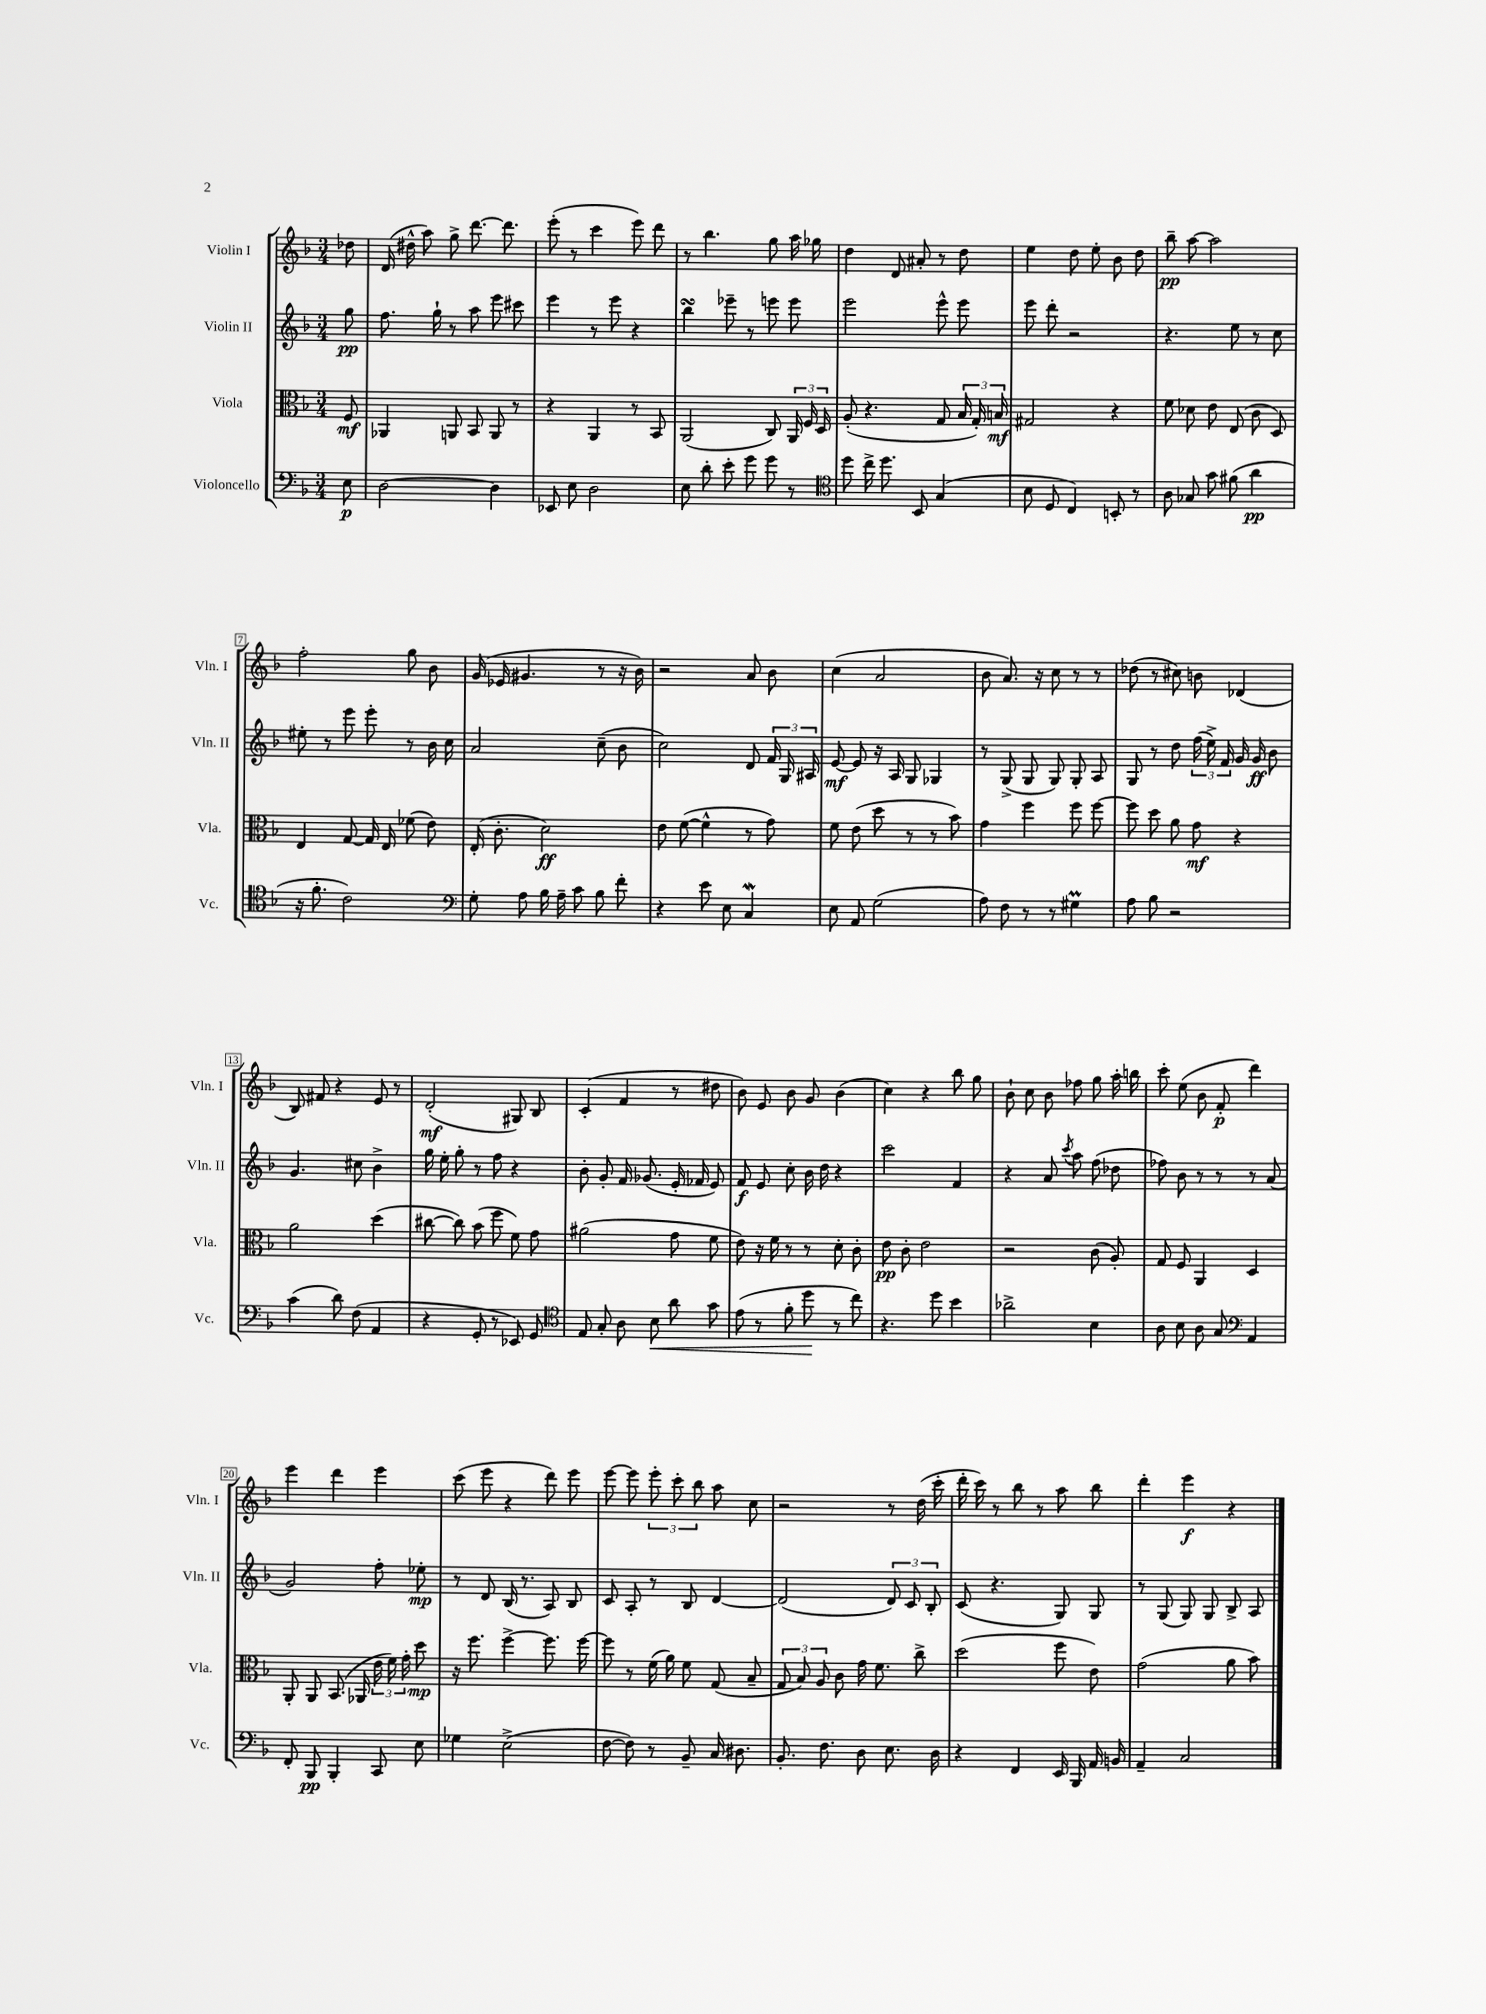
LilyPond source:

<<
\new StaffGroup <<
\new Staff = "s0" \with { instrumentName = "Violin I" shortInstrumentName = "Vln. I" } {
    \clef treble \key f \major \numericTimeSignature \time 3/4 \partial 8
    \autoBeamOff des''8 |
    d'16( dis''16-^ a''8) g''8-> d'''8.~ d'''8. |
    e'''8-.( r8 c'''4 e'''8) d'''8 |
    r8 bes''4. g''8 a''16 ges''16 |
    d''4 d'8 ais'8-. r8 d''8 |
    e''4 d''8 e''8-. bes'8 d''8 |
    bes''8--\pp a''8~ a''2 |
    f''2-. g''8 bes'8 |
    g'16( ees'16 gis'4. r8 r16 bes'16) |
    r2 a'8 bes'8 |
    c''4( a'2 |
    bes'8 a'8.) r16 c''8 r8 r8 |
    des''8( r8 cis''8) b'8 des'4( |
    bes8) fis'8 r4 e'8 r8 |
    d'2-.\mf( gis8) bes8 |
    c'4-.( f'4 r8 dis''8 |
    bes'8) e'8 bes'8 g'8 bes'4( |
    c''4) r4 bes''8 g''8 |
    bes'8-! c''8 bes'8 fes''8 g''8 a''16-. b''16 |
    c'''8-. e''8( bes'8 f'8-.\p d'''4) |
    e'''4 d'''4 e'''4 |
    c'''8( e'''8 r4 d'''8) e'''8 |
    e'''8~ e'''8 \tuplet 3/2 { e'''8-. c'''8-. bes''8 } a''8 c''8 |
    r2 r8 d''16( c'''16-. |
    d'''16-. c'''16) r8 bes''8 r8 a''8 bes''8 |
    d'''4-. e'''4\f r4 \bar "|." |
}
\new Staff = "s1" \with { instrumentName = "Violin II" shortInstrumentName = "Vln. II" } {
    \clef treble \key f \major \numericTimeSignature \time 3/4 \partial 8
    \autoBeamOff g''8\pp |
    f''8. g''16-! r8 a''8 e'''8 cis'''8 |
    e'''4 r8 e'''8 r4 |
    bes''4\turn ees'''8-- r8 e'''8 e'''8 |
    e'''2 e'''8-^ e'''8 |
    e'''8 d'''8-. r2 |
    r4. e''8 r8 c''8 |
    eis''8-. r8 e'''8 e'''8-. r8 bes'16 c''16 |
    a'2 c''8--( bes'8 |
    c''2) d'8 \tuplet 3/2 { f'16 g16 ais16 } |
    e'8~\mf e'8 r16 a16 g8 ges4 |
    r8 g8->( g8 g8) g8-. a8 |
    g8 r8 d''8 \tuplet 3/2 { f''16( e''16->) f'16 } g'16 g'16\ff bes'8 |
    g'4. cis''8 bes'4-> |
    g''16 e''16-. g''8-. r8 f''8 r4 |
    bes'8-. g'8-. f'16 ges'8.( e'16-. fes'16 e'8) |
    f'8\f e'8 c''8-. bes'16 d''16 r4 |
    c'''2 f'4 |
    r4 a'8 \acciaccatura { c'''8 } a''8 f''8( des''8 |
    fes''8) bes'8 r8 r8 r8 a'8( |
    g'2) f''8-. ees''8-.\mp |
    r8 d'8 bes16( r8. a8) bes8 |
    c'8 a8-. r8 bes8 d'4~ |
    d'2( \tuplet 3/2 { d'8) c'8 bes8-. } |
    c'8( r4. g8) g8 |
    r8 g8( g8) g8 bes8-> a8 \bar "|." |
}
\new Staff = "s2" \with { instrumentName = "Viola" shortInstrumentName = "Vla." } {
    \clef alto \key f \major \numericTimeSignature \time 3/4 \partial 8
    \autoBeamOff f8\mf |
    aes,4 a,8 bes,8 a,8 r8 |
    r4 a,4 r8 bes,8 |
    a,2( c8) \tuplet 3/2 { a,16 f16 d16 } |
    a8-.( r4. g8 \tuplet 3/2 { bes16 g16-.) b16\mf } |
    gis2 r4 |
    f'8 des'8 e'8 e8( c'8 d8) |
    e4 g8~ g16 e16 fes'8( e'8) |
    e16-.( c'8.-. d'2\ff) |
    e'8 f'8~( f'4-^ r8 g'8) |
    f'8 e'8( d''8 r8 r8 bes'8) |
    g'4 f''4 f''8 f''8~ |
    f''8 d''8 a'8 g'8\mf r4 |
    a'2 d''4( |
    cis''8~ cis''8) bes'8( f''8 f'8) g'8 |
    ais'2( g'8 f'8 |
    e'8) r16 f'16 r8 r8 d'8-. c'8-. |
    e'8\pp c'8-. e'2 |
    r2 c'8( a8-.) |
    g8 f8 a,4 d4 |
    a,8-. a,8 bes,8.( aes,16 \tuplet 3/2 { e'16 f'16) g'16-. } d''8\mp |
    r16 f''8. f''4~-> f''8. f''16~ |
    f''8 r8 f'16( a'16) f'8 g8( bes8-- |
    \tuplet 3/2 { g8 bes8) a8 } c'8 g'16 f'8. c''8-> |
    d''2( f''8 e'8) |
    g'2( a'8 bes'8) \bar "|." |
}
\new Staff = "s3" \with { instrumentName = "Violoncello" shortInstrumentName = "Vc." } {
    \clef bass \key f \major \numericTimeSignature \time 3/4 \partial 8
    \autoBeamOff e8\p |
    d2~ d4 |
    ees,8 e8 d2 |
    e8 d'8-. e'8-. g'8 g'8 r8 |
    \clef tenor d''8 c''16-> d''8. bes,8 g4( |
    bes8 d8 c4) b,8-. r8 |
    a8 ges8 g'8 fis'8( a'4\pp |
    r16 f'8.-. c'2) |
    \clef bass g8-. a8 bes16 a16-- c'8 bes8 f'8-. |
    r4 e'8 e8 c4\mordent |
    e8 a,8 g2( |
    a8) f8 r8 r8 gis4\prall |
    a8 bes8 r2 |
    c'4( d'8) f8( a,4 |
    r4 g,8-. r8 ees,8) g,8 |
    \clef tenor e8 g8-. a8 bes8\< a'8 g'8 |
    e'8( r8 f'8-. d''8\! r8 c''8) |
    r4. d''8 bes'4 |
    aes'2-> bes4 |
    a8 bes8 a8 g8 \clef bass a,4 |
    f,8-. bes,,8\pp bes,,4-. c,8 e8 |
    ges4 e2->( |
    f8~ f8) r8 bes,8-- c16 dis8. |
    bes,8.-. f8. d8 e8. d16 |
    r4 f,4 e,16 bes,,16 a,16 b,16 |
    a,4-- c2 \bar "|." |
}
>>
>>
\layout { \context { \Score \override BarNumber.stencil = #(make-stencil-boxer 0.1 0.3 ly:text-interface::print) } }
